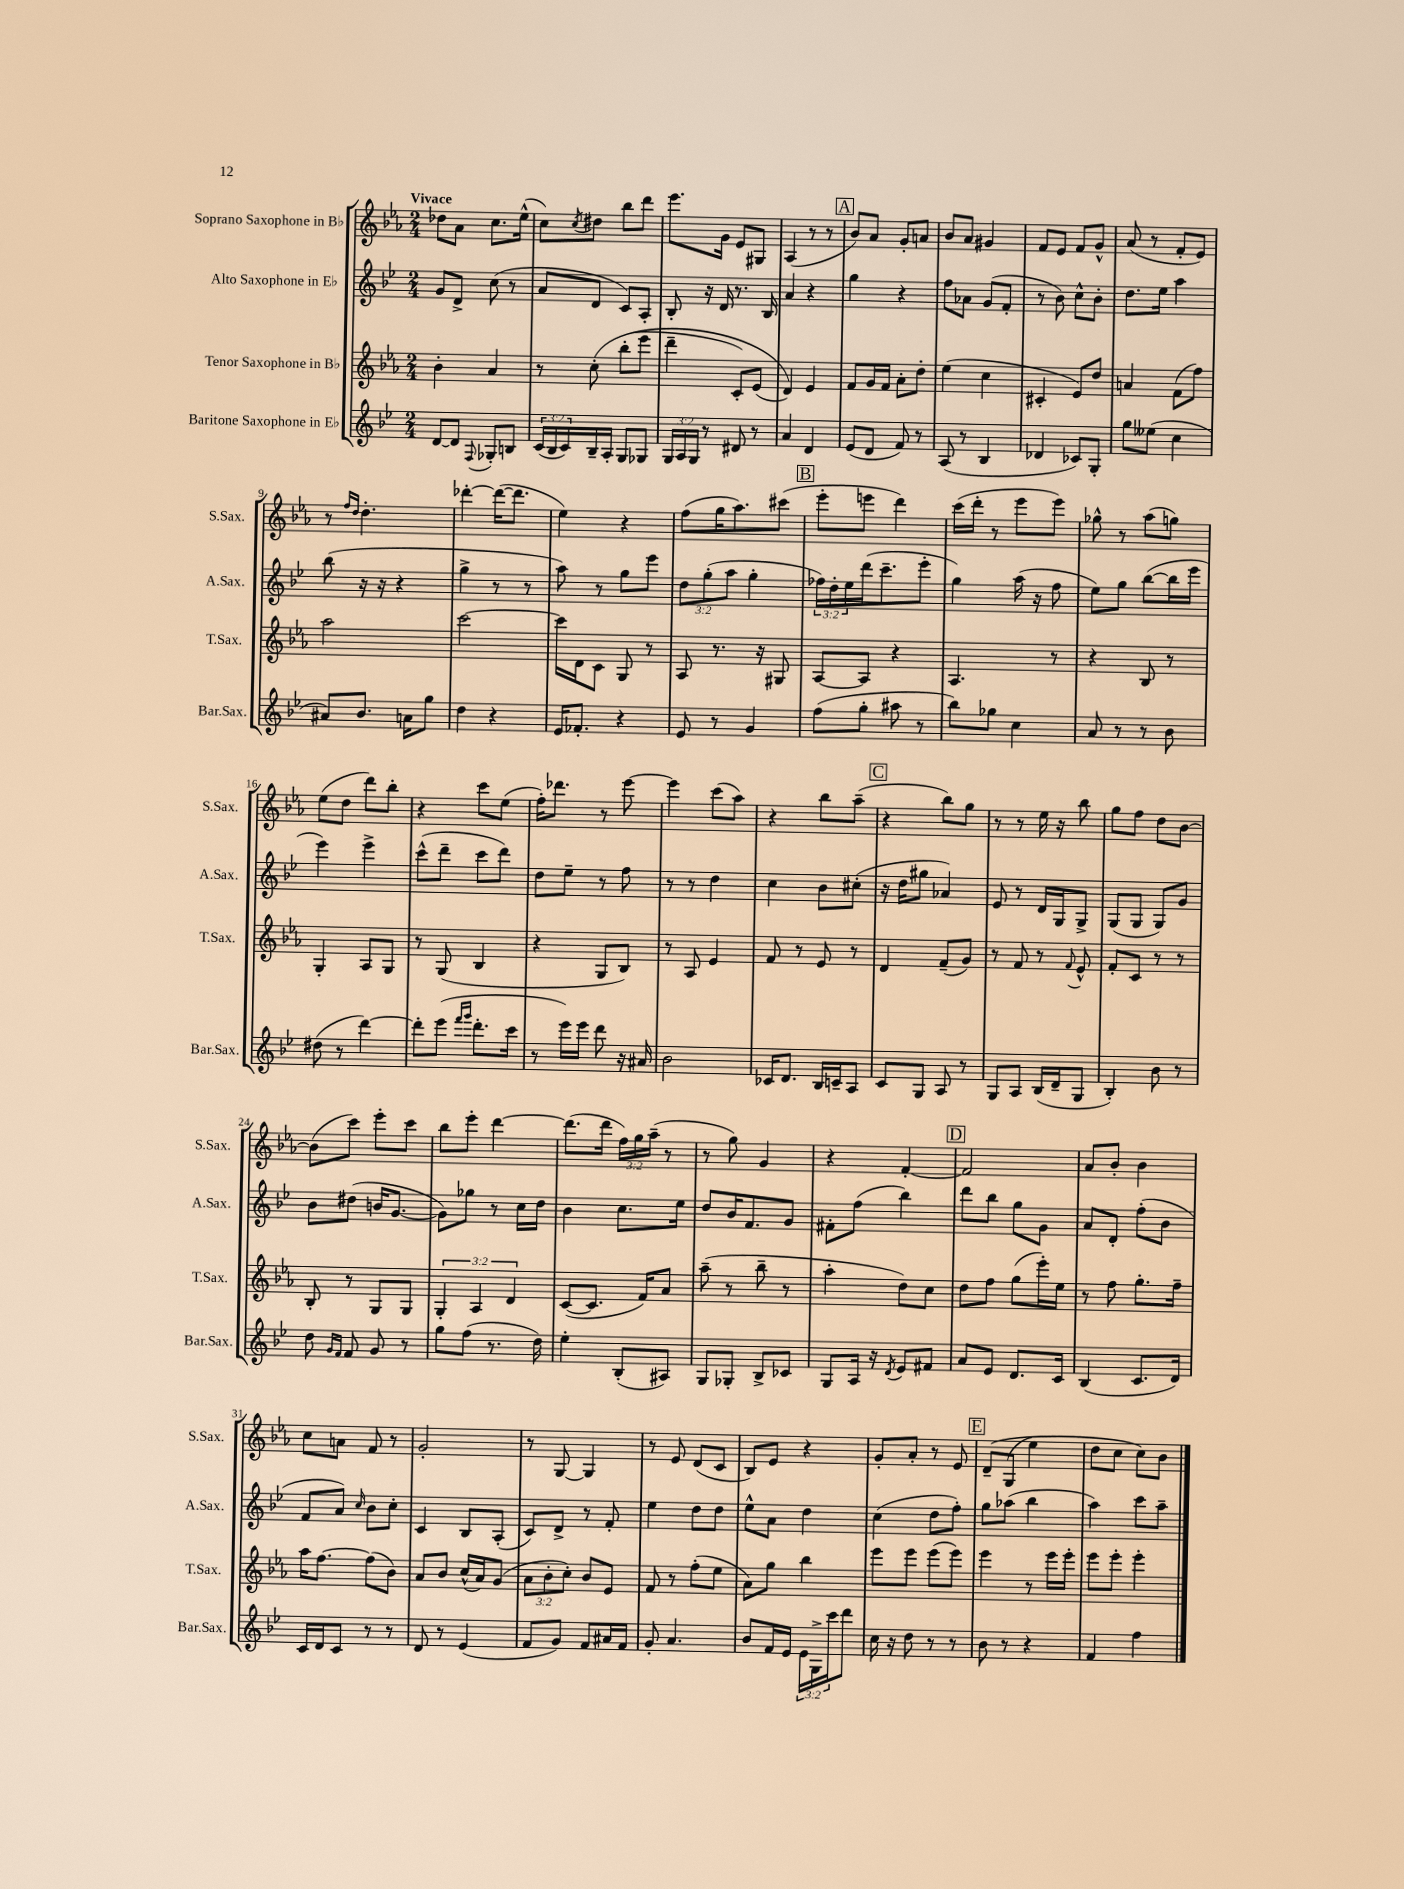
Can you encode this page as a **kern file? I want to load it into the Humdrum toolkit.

**kern	**kern	**kern	**kern
*staff4	*staff3	*staff2	*staff1
*clefG2	*clefG2	*clefG2	*clefG2
*k[b-e-]	*k[b-e-a-]	*k[b-e-]	*k[b-e-a-]
*M2/4	*M2/4	*M2/4	*M2/4
[8d/L	4b-'\	8g/L	8dd-\L
8d/]J	.	8d^/J	8a-\J
8qqF/	.	.	.
8G-'/L	4a-/	(8cc\	8.cc\L
8B/J	.	8r	.
.	.	.	(16ee-^^\Jk
=	=	=	=
(24c/LL	8r	8a/L	8cc\L)
24B-/	.	.	.
24c/)	.	.	.
.	.	.	8qcc/
16B-~/	&(8cc'\	8d/J	8dd#\J
16A'/JJ	.	.	.
8G/L	(8bb-'\L	8c/L)	8bb-\L
8G-/J	8eee-\J	8A'/J	8ddd\J
=	=	=	=
24G/LL	4ddd~\	8B-'/	8.eee-\L
24A/	.	.	.
24G/JJ	.	.	.
8r	.	16r	.
.	.	16d/	16g\Jk
8d#/	8c'/L)	8.r	8e-/L
8r	(8e-/J	.	8G#/J
.	.	16B-/	.
=	=	=	=
4a/	4d/)&)	4a/	(4A-/
4d/	4e-/	4r	8r
.	.	.	8r
=	=	=	=
(8e-/L	8f/L	4gg\	8b-/L)
8d/J	16g/L	.	8a-/J
.	16f/JJ	.	.
8f/)	8a-'\L	4r	8g'/L
8r	8dd'\J	.	8a/J
=	=	=	=
(8A/	(4ee-\	8ff\L	8b-/L
8r	.	8a-\J	8a-/J
4B-/	4cc\	(8g/L	4g#/
.	.	8f'/J	.
=	=	=	=
4d-/	4c#'/	8r	8f/L
.	.	8b-\)	8e-/J
8c-/L)	8e-/L)	8cc^^\L	8f/L
8G'/J	8dd/J	8b-'\J	8g^^/J
=	=	=	=
8gg\L	4a/	8.dd\L	(8a-/
(8ee--\J	.	.	8r
.	.	16ee-\Jk	.
4cc\	(8f\L	4aa\	8f'/L
.	8ff\J)	.	8e-/J)
=	=	=	=
8a#/L)	2aa-\	(8bb-\	8r
.	.	.	16qqff/LL
.	.	.	16qqdd/JJ
8.b-/J	.	16r	4.dd'\
.	.	16r	.
.	.	4r	.
16a\LK	.	.	.
8gg\J	.	.	.
=	=	=	=
4dd\	[2ccc\	4gg^\	[4ddd-'\
4r	.	8r	(16ddd-\_LK
.	.	.	8.ddd-\]J
.	.	8r	.
=	=	=	=
16e-/LK	16ccc\]LL	8aa\)	4ee-\)
8.f-'/J	16d\J	.	.
.	8c\J	8r	.
4r	8G/	8gg\L	4r
.	8r	8eee-\J	.
=	=	=	=
8e-/	8A-/	12dd\L	(8ff\L
.	.	(12gg'\	.
8r	8.r	.	16gg\K
.	.	12aa\J	.
.	.	.	8.aa-\)
4g/	.	4gg'\	.
.	16r	.	.
.	8G#/	.	(8ccc#\J
=	=	=	=
(8ff\L	[8A-/L	24ff-\LL)	8eee-'\L
.	.	24dd'\	.
.	.	24ee-\	.
8gg'\J	8A-/]J	(16ddd\J	8eee\J
.	.	8.ccc~\	.
8aa#\	4r	.	4ddd\)
8r	.	8eee-'\J	.
=	=	=	=
8bb-\L)	4.A-/	4gg\)	(16ccc\LL
.	.	.	16ddd'\JJ
8gg-\J	.	.	8r
4cc\	.	(16aa\	8eee-\L
.	.	16r	.
.	8r	8ff\	8eee-\J)
=	=	=	=
8a/	4r	8ee-\L)	8gg-^^\
8r	.	8gg\J	8r
8r	8B-/	([8bb-\L	(8aa-\L
8b-\	8r	16bb-\]L	8gg\J)
.	.	16eee-\JJ	.
=	=	=	=
(8dd#\	4G'/	4eee-\)	(8ee-\L
8r	.	.	8dd\J
[4ddd\)	8A-/L	4eee-^\	8ddd\L)
.	8G/J	.	8bb-'\J
=	=	=	=
8ddd'\]L	8r	(8ccc^^\L	4r
(8eee-\J	(8G/	8ddd~\J	.
16qqfff/LL	.	.	.
16qqggg/JJ	.	.	.
8.ddd'\L	4B-/	8ccc\L	8ccc\L
.	.	8ddd\J)	(8ee-\J
16ccc\Jk	.	.	.
=	=	=	=
8r	4r	8dd\L	16ff'\LK)
.	.	.	8.ddd-\J
16eee-\LL)	.	8ee-~\J	.
16eee-\JJ	.	.	.
8ddd\	8G/L	8r	8r
16r	8B-/J)	8ff\	[8eee-\
16a#/	.	.	.
=	=	=	=
2b-\	8r	8r	4eee-\]
.	8A-/	8r	.
.	4e-/	4dd\	(8ccc\L
.	.	.	8aa-\J)
=	=	=	=
16c-/LK	8f/	4cc\	4r
8.d/J	.	.	.
.	8r	.	.
16B-/LL	8e-/	8b-\L	8bb-\L
16c~/J	.	.	.
8A/J	8r	(8cc#'\J	(8aa-~\J
=	=	=	=
8c/L	4d/	16r	4r
.	.	16dd\LK	.
8G/J	.	8gg#\J	.
8A/	(8f~/L	4a-/)	8bb-\L)
8r	8g/J)	.	8gg\J
=	=	=	=
8G/L	8r	8e-/	8r
8A/J	8f/	8r	8r
(16B-/LL	8r	16d/LL	16ee-\
16d~/J	.	16G/J	16r
.	8qqf/	.	.
8G/J	8e-^^/	8G^/J	8bb-\
=	=	=	=
4B-'/)	8f'/L	(8G/L	8gg\L
.	8c/J	8G/J	8ff\J
8b-\	8r	8G/L)	8dd\L
8r	8r	8g/J	[8b-\J
=	=	=	=
8dd\	8B-'/	8b-\L	(8b-\]L
16qqg/LL	.	.	.
16qqf/JJ	.	.	.
8f/	8r	(8dd#\J	8ccc\J)
8g/	8G/L	16b/LK	8eee-'\L
.	.	[8.g/J	.
8r	8G/J	.	8ccc\J
=	=	=	=
8gg\L	6G'/	8g\]L)	8bb-\L
(8ff\J	.	8gg-\J	8eee-'\J
.	6A-/	.	.
8.r	.	8r	[4ddd\
.	6d/	.	.
.	.	16cc\LL	.
16dd\)	.	16dd\JJ	.
=	=	=	=
4ee-'\	([8c/L	4b-\	(8.ddd\]L
.	8.c/]J	.	.
.	.	.	16ddd\Jk
(8B-'/L	.	8.cc\L	24ff\LL)
.	.	.	24gg\
.	16f/LK)	.	.
.	.	.	(24aa-~\JJ
8A#/J)	8a-/J	.	8r
.	.	16ee-\Jk	.
=	=	=	=
8G/L	(8aa-~\	8dd/L	8r
8G-'/J	8r	16b-/K	8gg\)
.	.	8.f/	.
8B-^/L	8bb-~\	.	4g/
8c-/J	8r	8g/J	.
=	=	=	=
8G/L	4aa-'\	8f#'\L	4r
16A/Jk	.	(8ff\J	.
16r	.	.	.
8qd/	.	.	.
8e-/L	8dd\L)	4bb-\)	[4f'/
8f#/J	8cc\J	.	.
=	=	=	=
8a/L	8dd\L	8ddd\L	2f/]
8e-/J	8ff\J	8bb-\J	.
8.d/L	(8gg\L	8gg\L	.
.	16eee-'\L)	8g\J	.
16c/Jk	16ee-\JJ	.	.
=	=	=	=
(4B-/	8r	8a/L	8a-/L
.	8ff\	8d'/J	8b-'/J
8.c/L	8.gg'\L	(8ff'\L	4b-\
.	.	8b-\J	.
16d/Jk)	16ff~\Jk	.	.
=	=	=	=
16c/LL	16aa-\LK	8f/L	8cc\L
16d/J	[8.ff\J	.	.
8c/J	.	8a/J)	8a\J
.	.	16qqcc/	.
8r	(8ff\]L	8b-\L	8f/
8r	8b-\J)	8cc'\J	8r
=	=	=	=
8d/	8a-/L	4c/	2g'/
8r	8b-/J	.	.
(4e-/	(16cc^^/LL	8B-/L	.
.	16a-/J)	.	.
.	(8g/J	(8A'/J	.
=	=	=	=
8f/L	12a-\L	8c/L)	8r
.	12b-'\	.	.
8g/J)	.	8d^/J	[8G/
.	12cc'\J)	.	.
8f/L	8b-/L	8r	4G/]
16a#/L	8e-/J	8f'/	.
16f/JJ	.	.	.
=	=	=	=
8g'/	8f/	4ee-\	8r
4.a/	8r	.	8e-/
.	(8ff'\L	8dd\L	(8d/L
.	8ee-\J	8dd\J	8c/J
=	=	=	=
8b-/L	8a-\L)	8ee-^^\L	8B-/L)
16f/L	8gg\J	8a\J	8e-/J
16e-/JJ	.	.	.
24e-\LL	4bb-\	4dd\	4r
24G^\	.	.	.
24ccc\J	.	.	.
8ddd\J	.	.	.
=	=	=	=
16cc\	8eee-\L	(4cc\	8g'/L
16r	.	.	.
8dd\	8eee-\J	.	8a-'/J
8r	(8eee-\L	8dd\L	8r
8r	8eee-\J)	8ff'\J)	8e-/
=	=	=	=
8b-\	4eee-\	8gg\L	&(8d~/L
8r	.	(8aa-\J	(8G/J
4r	8r	4bb-\	4ee-\)
.	16eee-\LL	.	.
.	16eee-'\JJ	.	.
=	=	=	=
4f/	8eee-\L	4aa\)	8dd\L
.	8eee-'\J	.	8cc\J
4ff\	4eee-'\	8ccc\L	8cc\L&)
.	.	8aa~\J	8b-\J
==	==	==	==
*-	*-	*-	*-
